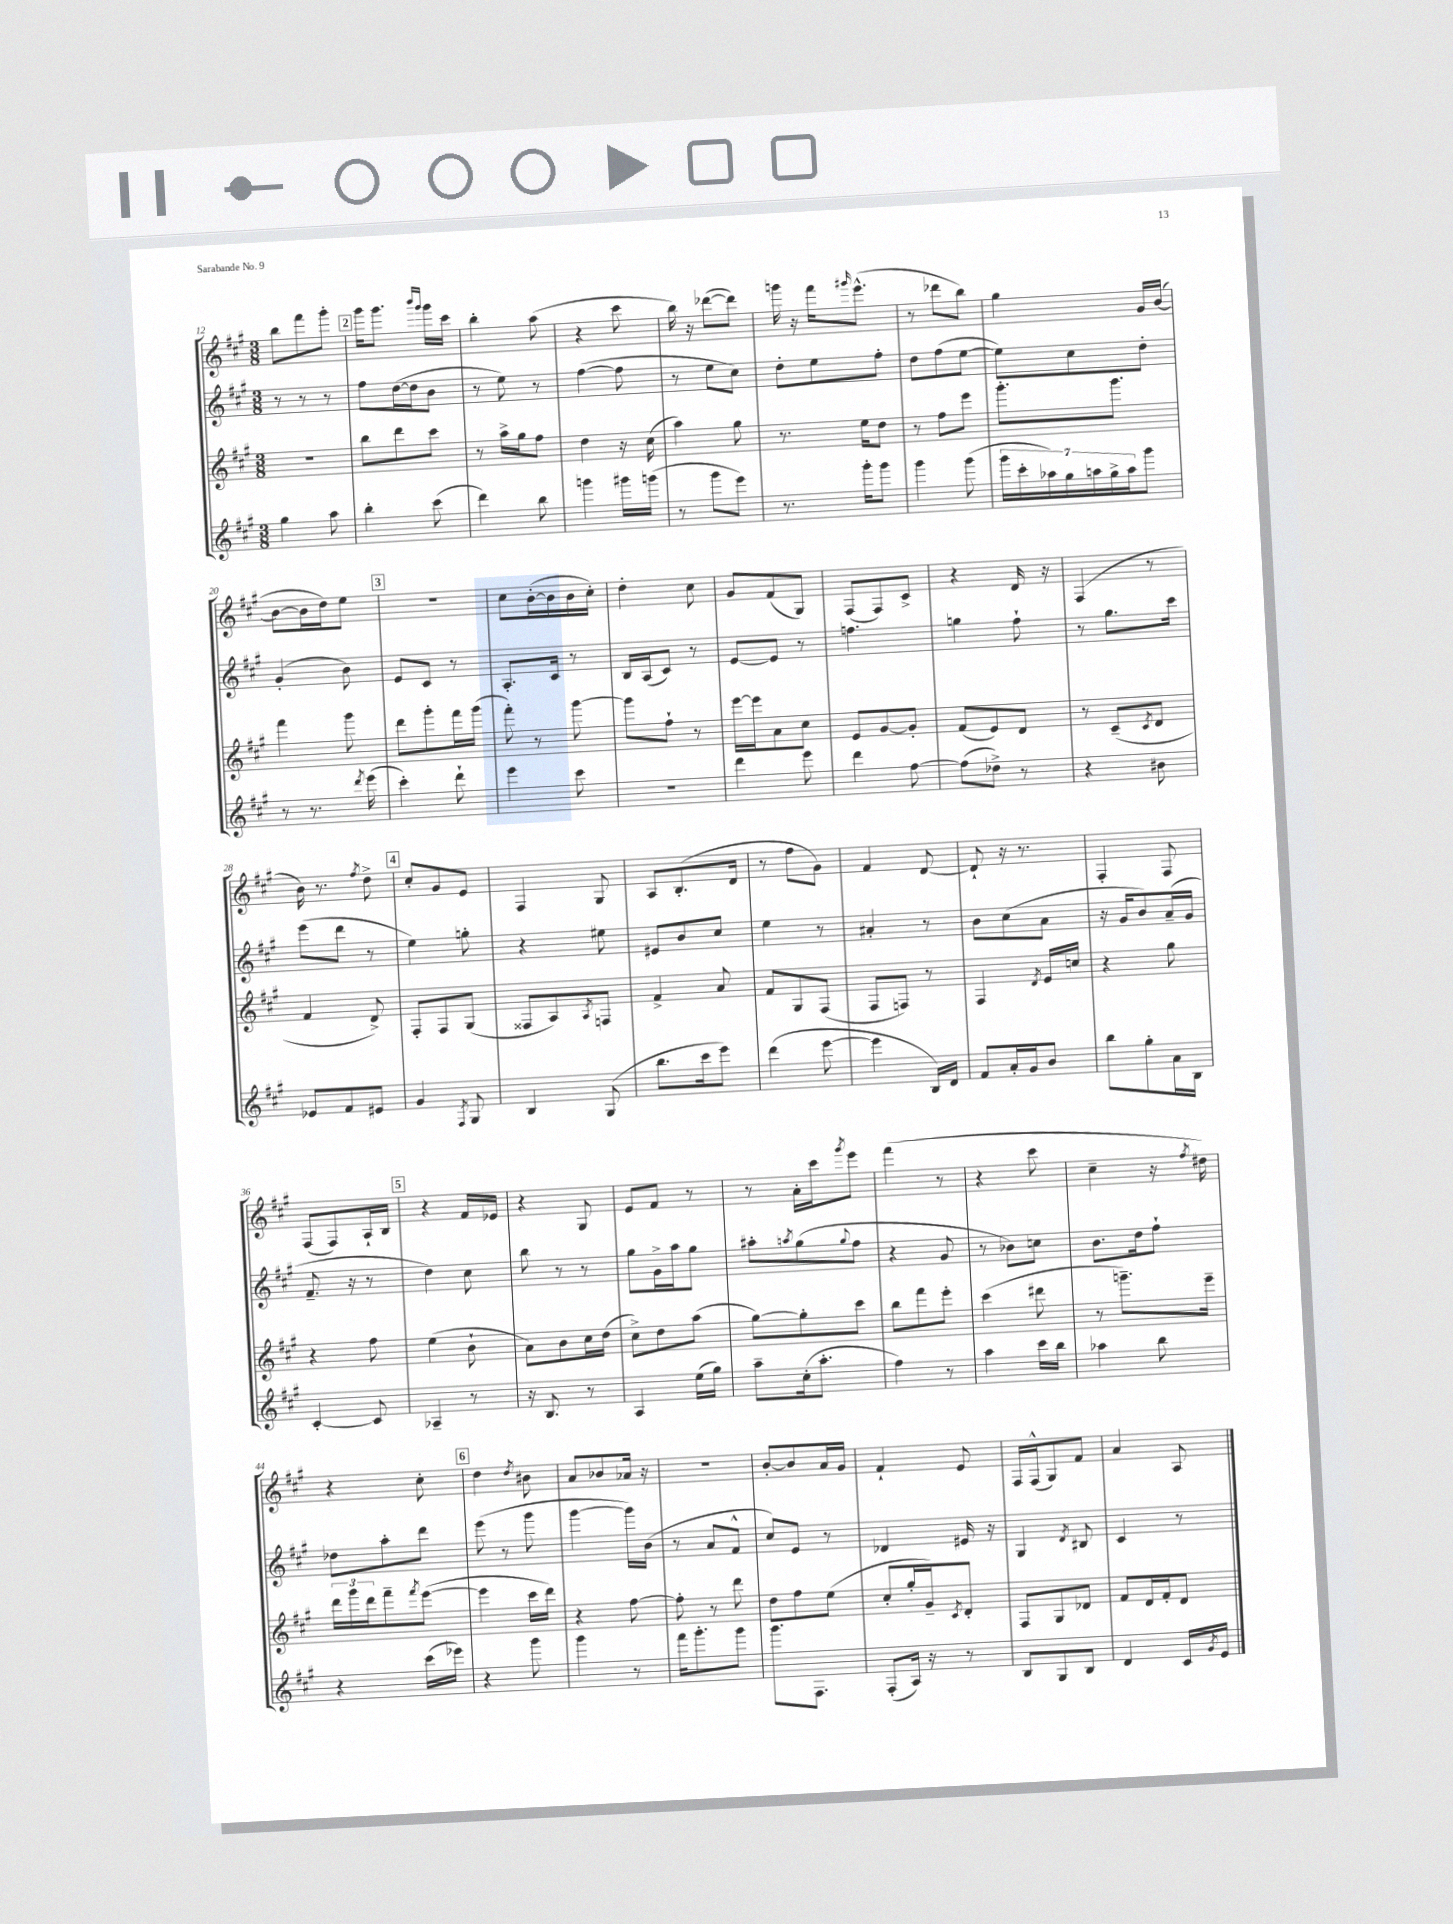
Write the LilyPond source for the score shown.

<<
\new StaffGroup <<
\new Staff = "s0" {
    \clef treble \key a \major \numericTimeSignature \time 3/8
    b''8 fis'''8 gis'''8-. |
    \mark \markup { \box "2" } gis'''16 gis'''8. \grace { b'''16 gis'''16 } gis'''16 cis'''16 |
    b''4-. a''8( |
    r4 cis'''8 |
    b''16) r16 des'''8~( des'''8) |
    g'''16 r16 fis'''16 \grace { gis'''16 } e'''8.-^( |
    r8 des'''8 b''8) |
    gis''4 gis'16 b'16~( |
    b'8~ b'16 d''16) e''8 |
    \mark \markup { \box "3" } R4. |
    cis''8 b'16~-.( b'16 b'16 cis''16-.) |
    d''4-. cis''8 |
    gis'8 fis'8( gis8) |
    fis8( fis8) cis'8-> |
    r4 d'16 r16 |
    fis4( r8 |
    b'16) r8. \acciaccatura { fis''8 } d''8-> |
    \mark \markup { \box "4" } cis''8-. gis'8 e'8 |
    fis4 gis8 |
    a8 b8.-.( d'16 |
    r8 fis''8 gis'8) |
    fis'4 d'8~ |
    d'8-! r16 r8. |
    fis4-. fis8 |
    fis8( fis8) a16-! b16 |
    \mark \markup { \box "5" } r4 fis'16 ees'16 |
    r4 gis8 |
    e'8 fis'8 r8 |
    r8 a'16-. cis'''16 \acciaccatura { gis'''8 } e'''8 |
    fis'''4( r8 |
    r4 cis'''8 |
    cis''4-- r16 \acciaccatura { fis''8 } dis''16) |
    r4 cis''8-. |
    \mark \markup { \box "6" } d''4 \acciaccatura { d''8 } bis'8 |
    a'8 bes'8 aes'16 r16 |
    r4. |
    b'8~-. b'8 a'16 gis'16 |
    fis'4-! e'8 |
    fis16 fis16-^( gis8) fis'8 |
    a'4 a8 \bar "|." |
}
\new Staff = "s1" {
    \clef treble \key a \major \numericTimeSignature \time 3/8
    r8 r8 r8 |
    \mark \markup { \box "2" } fis''8 d''16~( d''16 b'8 |
    r8 e''8) r8 |
    fis''4~( fis''8 |
    r8 e''8 cis''8) |
    d''8-. e''8 fis''8-. |
    d''8 fis''8( e''8~ |
    e''8) cis''8 d''8-. |
    gis'4-.( b'8) |
    \mark \markup { \box "3" } e'8 cis'8 r8 |
    a8.-. cis'16 r8 |
    b16 a16( cis'8) r8 |
    e'8~ e'8 r8 |
    f''4. |
    g''4 fis''8-! |
    r8 gis''8. cis'''16 |
    e'''8( d'''8 r8 |
    \mark \markup { \box "4" } e''4) g''8-. |
    r4 eis''8 |
    eis'8 b'8 cis''8 |
    e''4 r8 |
    ais'4-. r8 |
    b'8 cis''8( a'8 |
    r16 gis'16 b'8) a'16--( gis'16 |
    fis'8.-- r16 r8 |
    \mark \markup { \box "5" } d''4) cis''8 |
    b''8 r8 r8 |
    gis''8 gis'16-> a''16 gis''8 |
    ais''8-. \acciaccatura { a''8 } gis''8( \appoggiatura { gis''8 } fis''8 |
    r4 gis'8 |
    r8 bes'8) c''8 |
    b'8. d''16 fis''8-! |
    des''8 a''8-. d'''8 |
    \mark \markup { \box "6" } e'''8( r8 gis'''8 |
    gis'''4~ gis'''16) b'16( |
    r8 a'8 fis'8-^ |
    cis''8) e'8 r8 |
    des'4 eis'16 r16 |
    gis4 \acciaccatura { d'8 } bis8 |
    cis'4 r8 \bar "|." |
}
\new Staff = "s2" {
    \clef treble \key a \major \numericTimeSignature \time 3/8
    R4. |
    \mark \markup { \box "2" } b''8 d'''8 cis'''8 |
    r8 a''16-> gis''16 fis''8 |
    d''4 r16 cis''16( |
    a''4) gis''8 |
    r8. e''16 d''8 |
    r8 fis''8 e'''8 |
    gis'''8.-. gis'''8. |
    fis'''4 gis'''8 |
    \mark \markup { \box "3" } d'''8 gis'''8-. fis'''16 gis'''16( |
    fis'''8-.) r8 gis'''8~ |
    gis'''8 fis''8-! r8 |
    e'''16~ e'''16 a'8 cis''8 |
    e'8 gis'8~ gis'8-. |
    fis'8( e'8) d'8 |
    r8 cis'8--( \acciaccatura { cis'8 } d'8 |
    fis'4 d'8->) |
    \mark \markup { \box "4" } fis8-. fis8 gis8( |
    fisis8 a8) \acciaccatura { a8 } f8 |
    fis'4-> a'8 |
    fis'8 gis8 fis8( |
    fis8 f8) r8 |
    fis4 \acciaccatura { d'8 } e'16 c''16 |
    r4 gis''8 |
    r4 fis''8 |
    \mark \markup { \box "5" } e''4( b'8-! |
    a'8) b'8 cis''16 d''16( |
    cis''8->) d''8 a''8( |
    gis''8~) gis''8-. cis'''8 |
    b''8 fis'''8 e'''8-. |
    cis'''4( dis'''8 |
    r8 g'''8.--) e'''16-- |
    \tuplet 3/2 { d'''16 gis'''16 d'''16 } fis'''8-- \acciaccatura { fis'''8 } e'''8~( |
    \mark \markup { \box "6" } e'''4 cis'''16 d'''16) |
    r4 fis''8~ |
    fis''8-. r8 d'''8 |
    d''8 fis''8 e''8( |
    cis''8-. gis''16-. gis'16--) \acciaccatura { cis'8 } d'8-. |
    fis8 gis8 des'8 |
    fis'8 d'16 fis'16-. d'8 \bar "|." |
}
\new Staff = "s3" {
    \clef treble \key a \major \numericTimeSignature \time 3/8
    gis''4 a''8 |
    \mark \markup { \box "2" } b''4-. cis'''8( |
    d'''4) b''8 |
    g'''4 gis'''16 g'''16( |
    r8 gis'''8 e'''8) |
    r8. gis'''16-. gis'''8 |
    gis'''4 gis'''8( |
    \tuplet 7/4 { gis'''16 cis'''16-. aes''16) gis''16 a''16 gis''16-> a''16 } gis'''8 |
    r8 r8. \acciaccatura { d'''8 } e'''16( |
    \mark \markup { \box "3" } cis'''4-.) d'''8-! |
    e'''4 cis'''8 |
    R4. |
    d'''4 e'''8 |
    d'''4 fis''8~ |
    fis''8( des''8->) r8 |
    r4 bis'8 |
    ees'8 fis'8 eis'8 |
    \mark \markup { \box "4" } gis'4 \acciaccatura { fis8 } gis8 |
    b4 gis8( |
    b''8. cis'''16 e'''8) |
    d'''4( e'''8~ |
    e'''4 b16) d'16 |
    fis'8 a'16-. gis'16 b'8 |
    b''8 gis''8-. a'16 b16 |
    cis'4~-. cis'8 |
    \mark \markup { \box "5" } aes4-- r8 |
    r16 b8. r8 |
    a4 e''16( gis''16) |
    a''8-- cis''16-.( a''8.-. |
    fis''4) r8 |
    a''4 cis'''16 b''16 |
    aes''4 b''8 |
    r4 cis'''16( ees'''16) |
    \mark \markup { \box "6" } r4 gis'''8 |
    gis'''4 r8 |
    fis'''16 gis'''8.-. gis'''8 |
    gis'''8. fis8. |
    fis8-.( a16) r16 r8 |
    b8 gis8 b8 |
    d'4 cis'16 \acciaccatura { gis'8 } e'16 \bar "|." |
}
>>
>>
\layout { \context { \Score currentBarNumber = #12 } }
